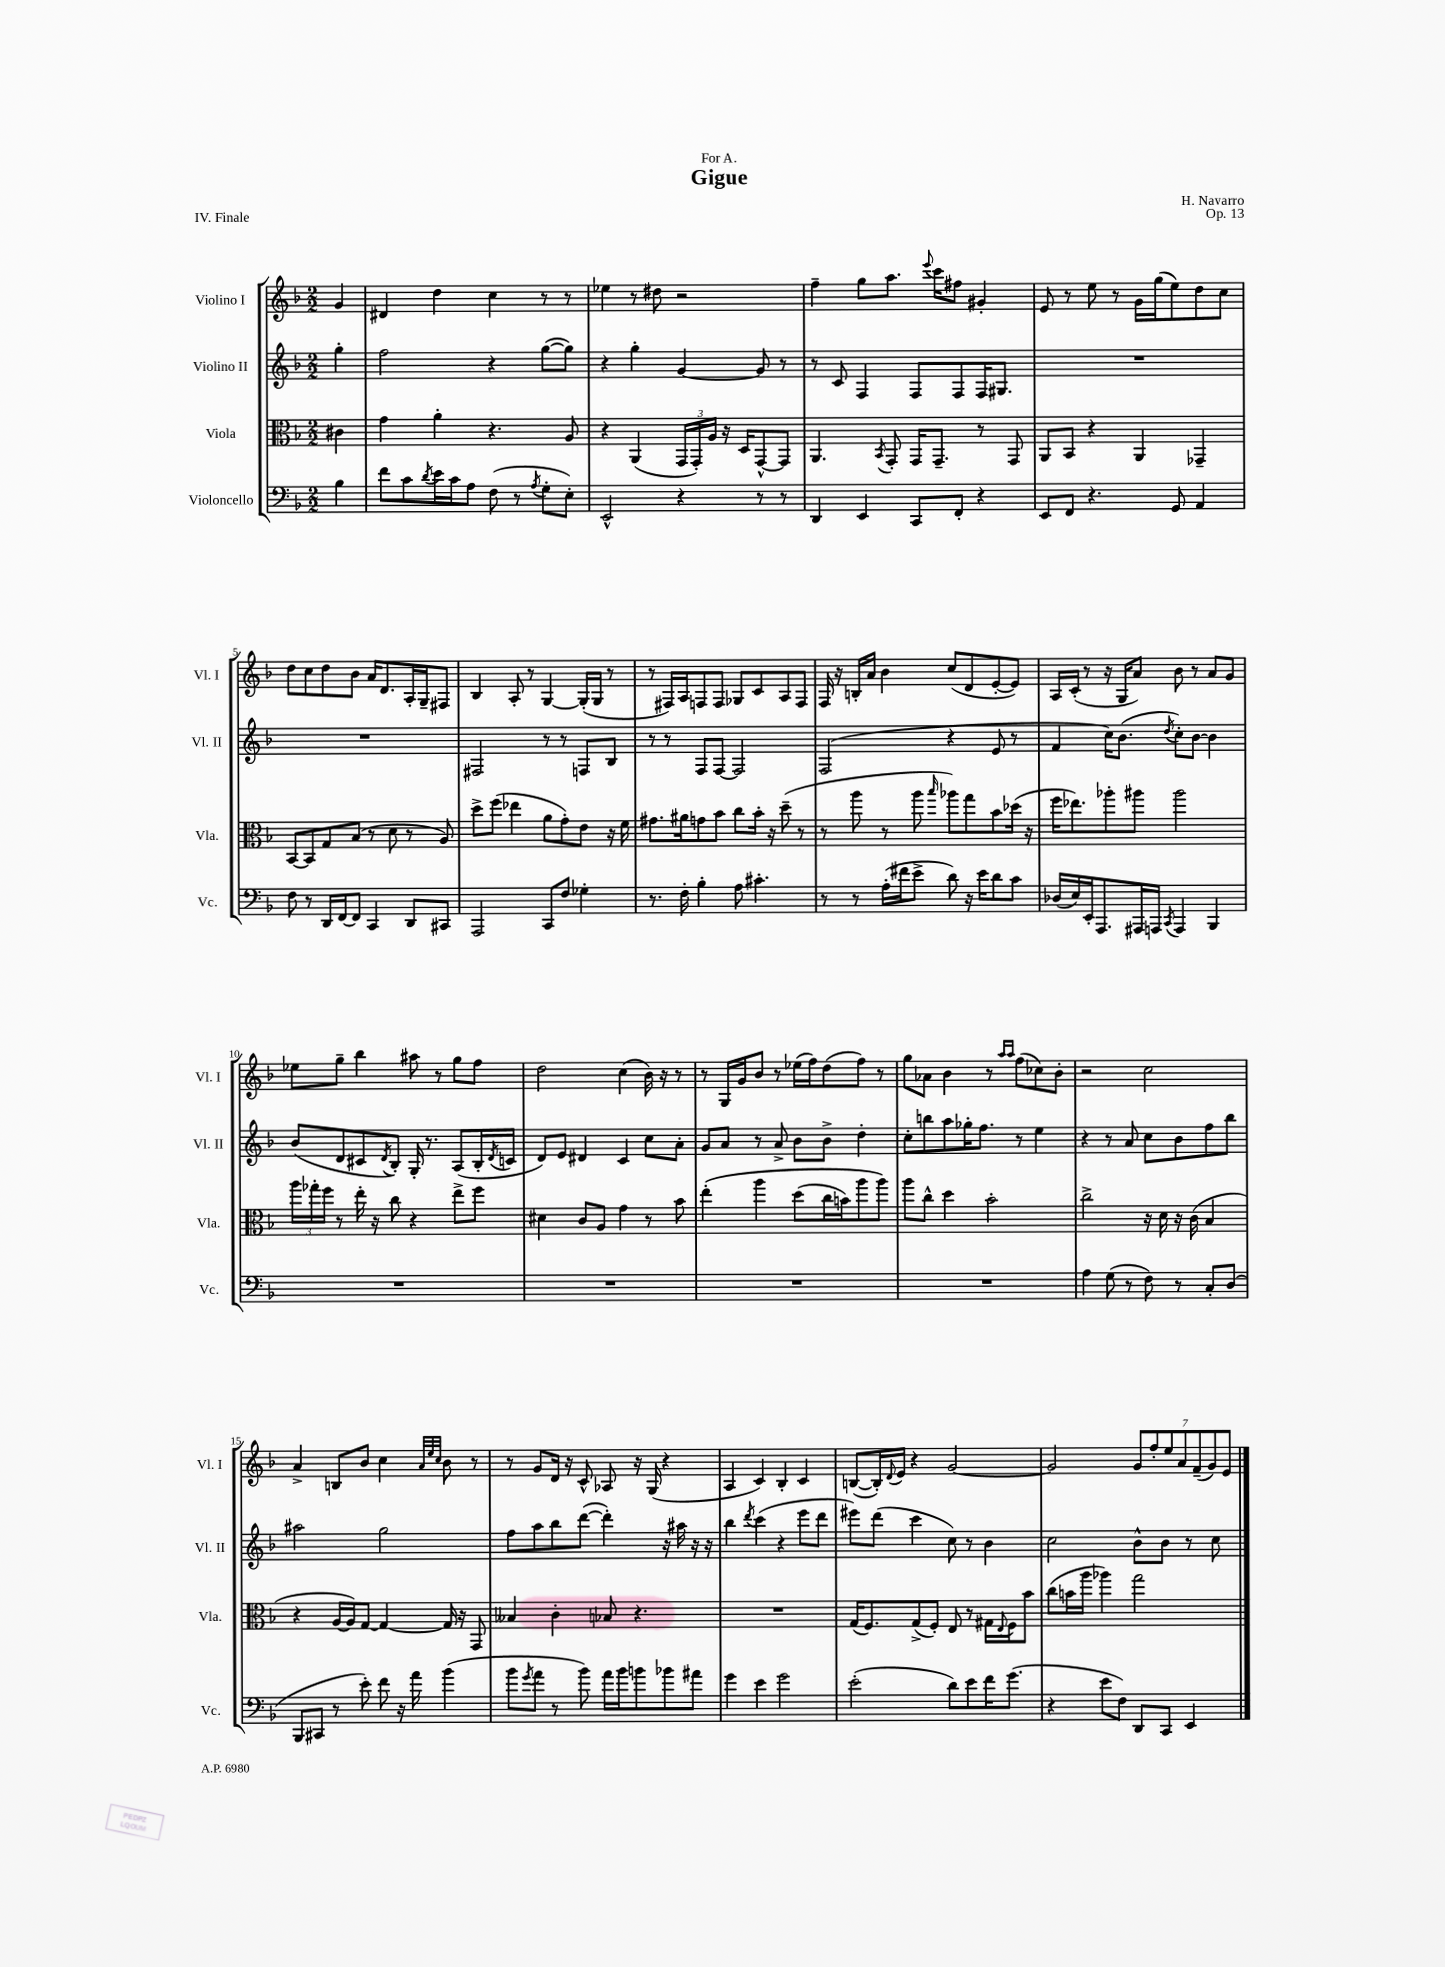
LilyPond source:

\header { title = "Gigue" composer = "H. Navarro" dedication = "For A." opus = "Op. 13" piece = "IV. Finale" }
<<
\new StaffGroup <<
\new Staff = "s0" \with { instrumentName = "Violino I" shortInstrumentName = "Vl. I" } {
    \clef treble \key f \major \numericTimeSignature \time 2/2 \partial 4
    g'4 |
    dis'4 d''4 c''4 r8 r8 |
    ees''4 r8 dis''8 r2 |
    f''4-- g''8 a''8. \appoggiatura { e'''8 } c'''16 fis''8 gis'4-. |
    e'8 r8 e''8 r8 g'16 g''16( e''8) d''8 c''8 |
    d''8 c''8 d''8 bes'8 a'16 d'8. a16-. g16-- fis8 |
    bes4 a8-. r8 g4~ g16-.( g16 r8 |
    r8 fis16) a16 f8 f8 ges8 c'8 a8 f8 |
    f16 r16 b16-. a'16 bes'4 c''8( d'8 e'8~-. e'8) |
    a16 c'16-.( r8 r16 g16 a'8) bes'8 r8 a'8 g'8 |
    ees''8 g''8-- bes''4 ais''8 r8 g''8 f''8 |
    d''2 c''4( bes'16) r16 r8 |
    r8 g16 g'16 bes'8 r8 ees''16( f''16) d''8( f''8) r8 |
    g''8 aes'8 bes'4 r8 \grace { a''16 a''16 } f''8( ces''8) bes'8-. |
    r2 c''2 |
    a'4-> b8 bes'8 c''4 \grace { a'32 e''32 c''32 } bes'8 r8 |
    r8 g'8 d'16 r16 c'8-^ aes8 r16 g16( r4 |
    a4 c'4) bes4-. c'4 |
    b8~( b16-.) \appoggiatura { d'8 } e'16 r4 g'2~ |
    g'2 \tuplet 7/4 { g'8 f''8-. e''8 a'8 f'8--( g'8) e'8 } \bar "|." |
}
\new Staff = "s1" \with { instrumentName = "Violino II" shortInstrumentName = "Vl. II" } {
    \clef treble \key f \major \numericTimeSignature \time 2/2 \partial 4
    g''4-. |
    f''2 r4 g''8~( g''8) |
    r4 g''4-. g'4~ g'8 r8 |
    r8 c'8 f4 f8 f8 f16 gis8. |
    R1 |
    R1 |
    fis2 r8 r8 f8 bes8 |
    r8 r8 f8 f8~ f2 |
    f2( r4 e'8 r8 |
    f'4 c''16) bes'8.( \acciaccatura { d''8 } c''8-.) bes'8~ bes'4 |
    bes'8( d'8 cis'8 \acciaccatura { d'8 } bes8-.) g16-. r8. a8( bes16-. \acciaccatura { d'8 } c'16 |
    d'8) e'8 dis'4 c'4 c''8 a'8-. |
    g'8 a'8 r8 a'8-> bes'8 bes'8-> d''4-. |
    c''8-. b''8 a''8 ges''16-. f''8. r8 e''4 |
    r4 r8 a'8 c''8 bes'8 f''8 bes''8 |
    ais''2 g''2 |
    f''8 a''8 bes''8 d'''8~( d'''4-.) r16 ais''16 r16 r16 |
    bes''4 \acciaccatura { d'''8 } c'''4( r4 e'''8 d'''8 |
    eis'''8) d'''8( c'''4 c''8) r8 bes'4 |
    c''2 bes'8-^ bes'8 r8 c''8 \bar "|." |
}
\new Staff = "s2" \with { instrumentName = "Viola" shortInstrumentName = "Vla." } {
    \clef alto \key f \major \numericTimeSignature \time 2/2 \partial 4
    cis'4 |
    g'4 a'4-. r4. a8 |
    r4 a,4( \tuplet 3/2 { g,16 g,16-.) a16 } r16 d16 g,8~-^ g,8 |
    a,4. \acciaccatura { bes,8 } g,8-. g,16 g,8.-- r8 g,8 |
    a,8 bes,8 r4 a,4 ges,4-- |
    bes,8~ bes,8 g8 bes8( r8 d'8 r8 a8) |
    d''8-> f''8( ees''4 a'8 g'8-.) e'8 r16 f'16 |
    gis'8. ais'16 g'8 bes'8 c''8 bes'16-. r16 d''8--( r8 |
    r8 a''8 r8 a''8 \grace { bes''16 } aes''8) g''8 bes'8 des''16( r16 |
    f''16 ees''8.) aes''8-. ais''8 ais''2 |
    \tuplet 3/2 { a''16 ges''16-. f''16 } r8 e''16-. r16 c''8 r4 e''8-> f''8 |
    dis'4 c'8 a8 g'4 r8 bes'8 |
    e''4-.\( a''4 d''8( c''16 b'16) a''8 a''8\) |
    a''8 c''8-^ d''4 bes'2-. |
    c''2-> r16 d'16 r16 c'16( bes4 |
    r4 a16~ a16) g8~ g4~ g16 r16 g,8 |
    beses4 c'4-. bes8 r4. |
    R1 |
    g16( f8.) g8->( f8-.) e8 r8 gis16 \appoggiatura { e8 } f16 bes'8 |
    c''8( b'16 a''16 aes''4) g''2 \bar "|." |
}
\new Staff = "s3" \with { instrumentName = "Violoncello" shortInstrumentName = "Vc." } {
    \clef bass \key f \major \numericTimeSignature \time 2/2 \partial 4
    bes4 |
    f'8 c'8 \acciaccatura { d'8 } e'16 c'16 a8 f8( r8 \acciaccatura { a8 } g8-. e8-.) |
    e,2-^ r4 r8 r8 |
    d,4 e,4 c,8 f,8-. r4 |
    e,8 f,8 r4. g,8 a,4 |
    f8 r8 d,16 f,16~ f,8 c,4 d,8 cis,8 |
    a,,2 c,8 f8 ges4-. |
    r8. f16-. bes4-. a8 cis'4.-. |
    r8 r8 a16-.( fis'16 e'8-> d'8) r16 e'16 d'8 c'8 |
    des16( e16) e,16-. a,,8. ais,,16 a,,16 \acciaccatura { c,8 } a,,4 bes,,4 |
    R1 |
    R1 |
    R1 |
    R1 |
    a4 g8( r8 f8) r8 c8-. d8( |
    bes,,8 cis,8 r8 e'8-.) f'8 r16 a'16 bes'4( |
    bes'8 \acciaccatura { g'8 } a'8 r8 bes'8) a'16 bes'16 b'8 bes'8 ais'8 |
    g'4 e'4 g'2 |
    e'2-.( d'8) e'8 f'16 g'8.( |
    r4 e'8 f8) d,8 c,8 e,4 \bar "|." |
}
>>
>>
